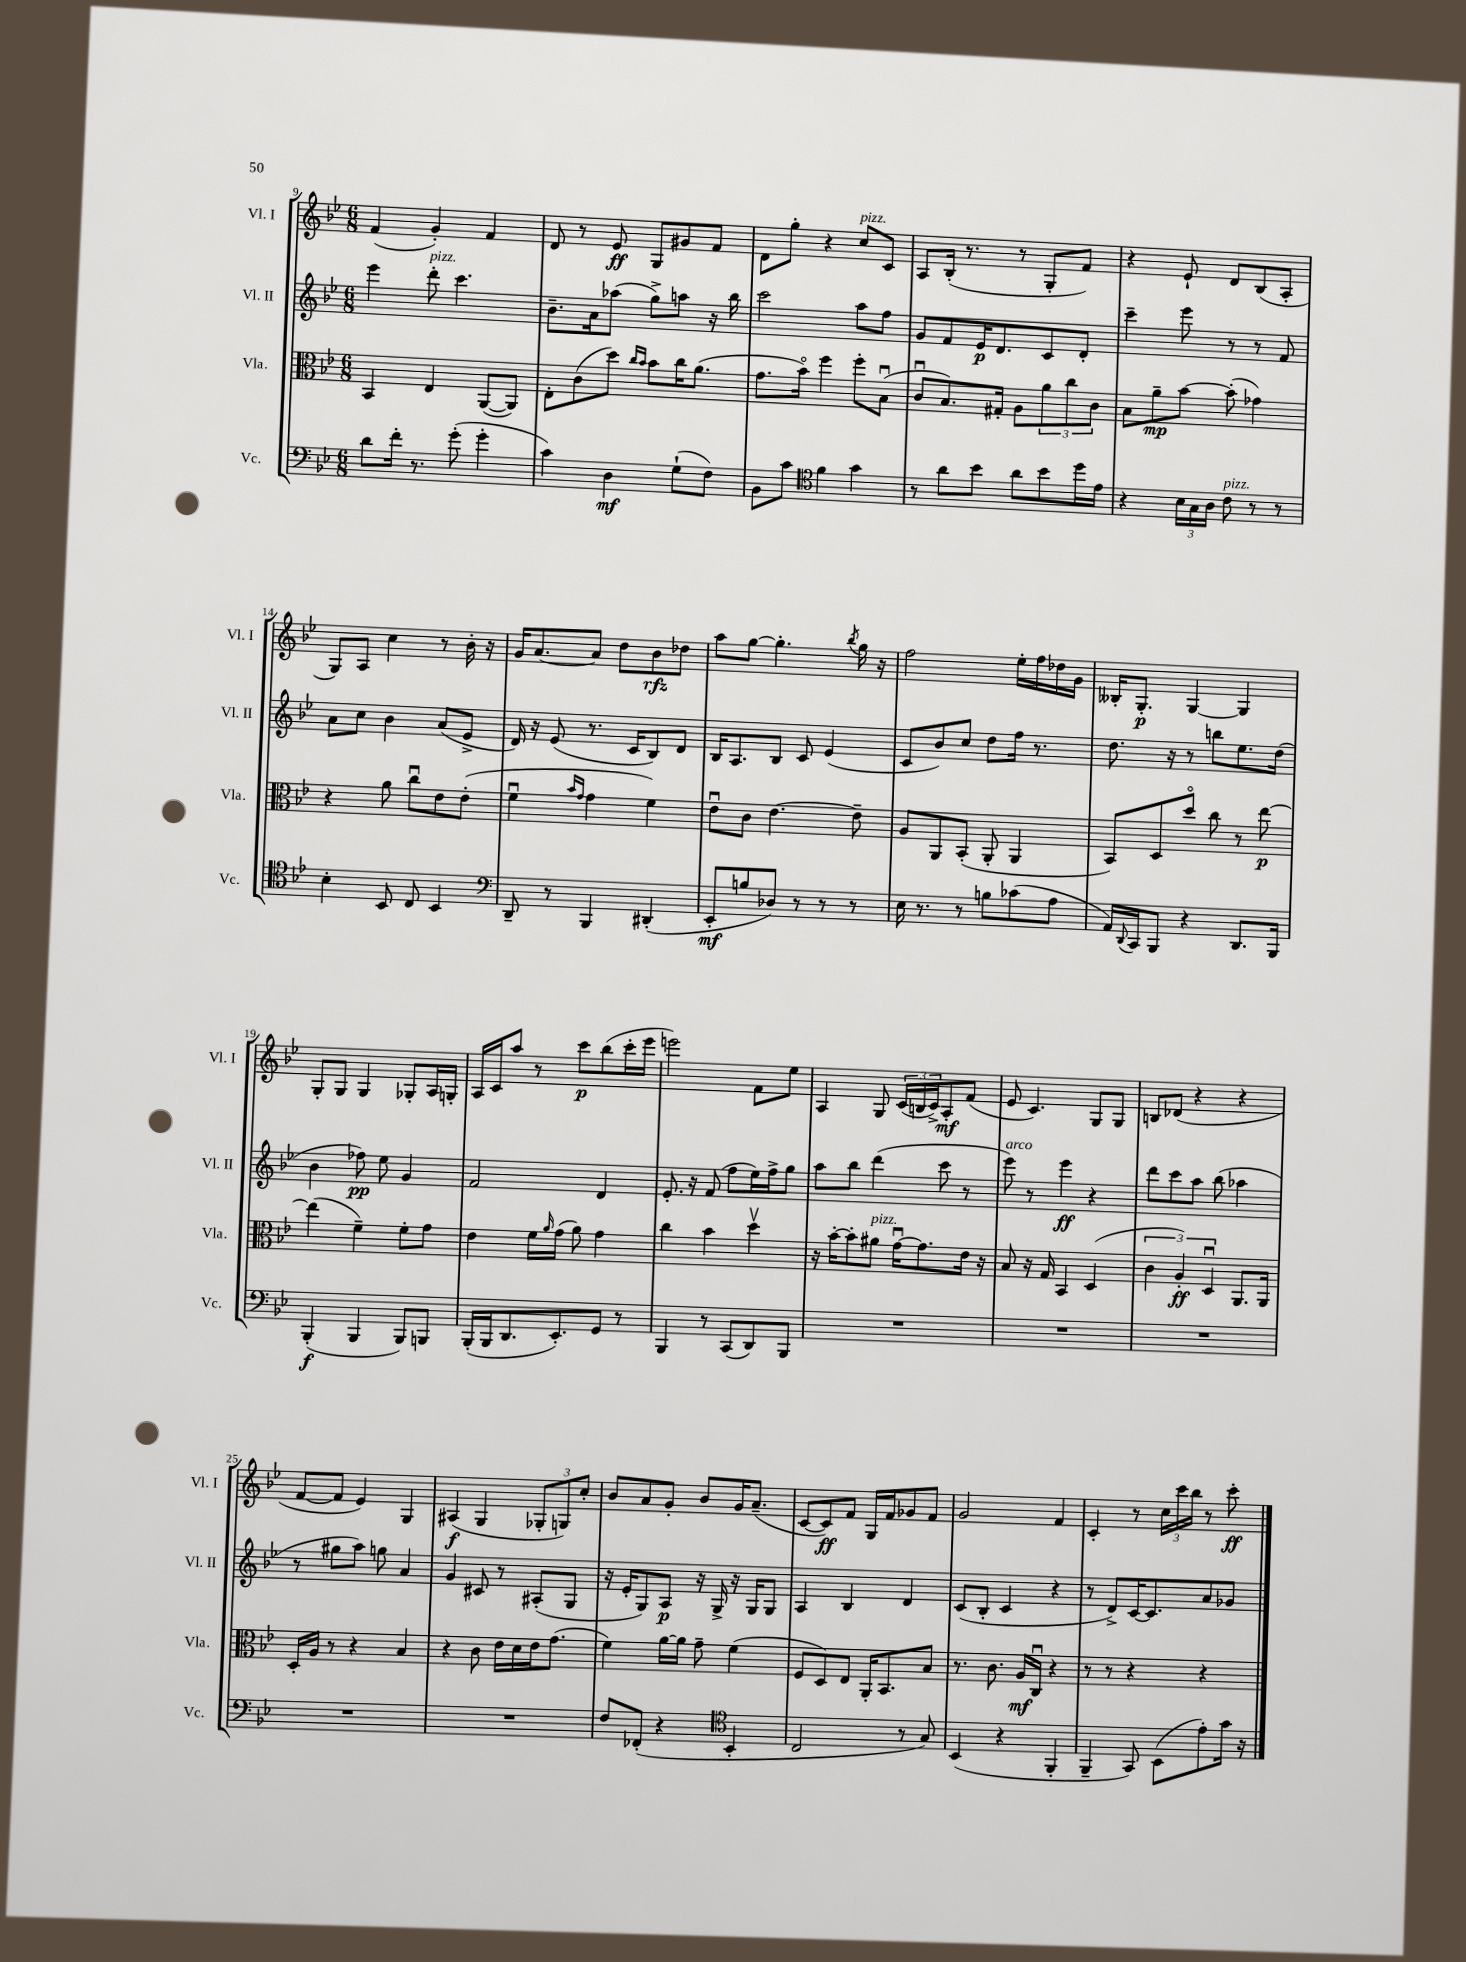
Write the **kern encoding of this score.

**kern	**dynam	**kern	**dynam	**kern	**dynam	**kern	**dynam
*part4	*part4	*part3	*part3	*part2	*part2	*part1	*part1
*staff4	*staff4	*staff3	*staff3	*staff2	*staff2	*staff1	*staff1
*I"Vc.	*	*I"Vla.	*	*I"Vl. II	*	*I"Vl. I	*
*I'Vc.	*	*I'Vla.	*	*I'Vl. II	*	*I'Vl. I	*
*clefF4	*	*clefC3	*	*clefG2	*	*clefG2	*
*k[b-e-]	*	*k[b-e-]	*	*k[b-e-]	*	*k[b-e-]	*
*M6/8	*	*M6/8	*	*M6/8	*	*M6/8	*
=9	=9	=9	=9	=9	=9	=9	=9
8d\L	.	4BB-/	.	4eee-\	.	(4f/	.
16f'\Jk	.	.	.	.	.	.	.
8.r	.	.	.	.	.	.	.
!	!	!	!	!LO:TX:a:i:t=pizz.	!	!	!
.	.	4E-/	.	8ddd'\	.	4g'/)	.
(8g'\	.	.	.	4.ccc\	.	.	.
4g'\	.	([8AA/L	.	.	.	4f/	.
.	.	8AA/J])	.	.	.	.	.
=10	=10	=10	=10	=10	=10	=10	=10
4c\)	.	8E-'\L	.	8.b-~\L	.	8d/	.
.	.	(8c\	.	.	.	8r	.
.	.	.	.	16a\k	.	.	.
4D\	mf	8dd\J)	.	(8aa-X\J	.	8e-/	ff
.	.	16qqcc/LL	.	.	.	.	.
.	.	16qqb-/JJ	.	.	.	.	.
.	.	8b-\L	.	8gg^\L)	.	8G/L	.
(8G`\L	.	16cc\K	.	8aan\J	.	8g#X/	.
.	.	(8.a\J	.	.	.	.	.
8F\J)	.	.	.	16r	.	8f/J	.
.	.	.	.	16bb-\	.	.	.
=11	=11	=11	=11	=11	=11	=11	=11
8BB-\L	.	8.g\L	.	2ccc\	.	8d\L	.
8c\J	.	.	.	.	.	8gg'\J	.
.	.	16b-\Jk)	.	.	.	.	.
*clefC4	*	*	*	*	*	*	*
4f\	.	4ff\	.	.	.	4r	.
!	!	!	!	!	!	!LO:TX:a:i:t=pizz.	!
4g\	.	8ff'\L	.	8aa\L	.	8cc/L	.
.	.	(8B-u\J	.	8ff\J	.	8c/J	.
=12	=12	=12	=12	=12	=12	=12	=12
8r	.	8cu/L	.	8g/L	.	8A/L	.
8a\L	.	8.B-/)	.	8f/	.	(16B-'/Jk	.
.	.	.	.	.	.	8.r	.
8b-\J	.	.	.	16e-/K	p	.	.
.	.	16G#X'/Jk	.	8.d/	.	.	.
8a\L	.	8A\L	.	.	.	8r	.
8b-\	.	12a\	.	8c/	.	8G'/L	.
.	.	12cc\	.	.	.	.	.
16dd\L	.	.	.	8d'/J	.	8f/J)	.
.	.	12c\J	.	.	.	.	.
16e-\JJ	.	.	.	.	.	.	.
=13	=13	=13	=13	=13	=13	=13	=13
4r	.	8B-\L	.	4ccc~\	.	4r	.
.	.	8a~\	mp	.	.	.	.
24B-\LL	.	[8b-\J	.	8eee-\	.	8e-`/	.
24G\	.	.	.	.	.	.	.
24A\JJ	.	.	.	.	.	.	.
!LO:TX:a:i:t=pizz.	!	!	!	!	!	!	!
8c\	.	(8b-'\]	.	8r	.	8d/L	.
8r	.	4g-X\)	.	8r	.	(8B-/	.
8r	.	.	.	8f/	.	8A'/J	.
!!LO:LB:g=z
=14	=14	=14	=14	=14	=14	=14	=14
4B-'\	.	4r	.	8a\L	.	8G/L)	.
.	.	.	.	8cc\J	.	8A/J	.
8BB-/	.	8a\	.	4b-\	.	4cc\	.
8C/	.	8ccu\L	.	.	.	.	.
4BB-/	.	8e-\	.	(8a/L	.	8r	.
.	.	(8e-'\J	.	8e-^/J	.	16b-'\	.
.	.	.	.	.	.	16r	.
=15	=15	=15	=15	=15	=15	=15	=15
*clefF4	*	*	*	*	*	*	*
8DD~/	.	4fu\	.	16d/)	.	16g/KL	.
.	.	.	.	16r	.	[8.a/	.
8r	.	.	.	(8e-/	.	.	.
.	.	16qqb-/LL	.	.	.	.	.
.	.	16qqg/JJ	.	.	.	.	.
4BBB-/	.	4g\	.	8.r	.	8a/J]	.
.	.	.	.	.	.	8dd\L	.
.	.	.	.	16c/KL	.	.	.
(4DD#X'/	.	4f\)	.	8B-/)	.	8b-\	rfz
.	.	.	.	8d/J	.	8dd-X\J	.
=16	=16	=16	=16	=16	=16	=16	=16
8EE-'/L	mf	8e-u\L	.	16B-/KL	.	8aa\L	.
.	.	.	.	8.A/	.	.	.
8Bn/	.	8c\J	.	.	.	[8gg\J	.
8D-X/J)	.	[4.e-\	.	8B-/J	.	4.gg'\]	.
8r	.	.	.	8c/	.	.	.
8r	.	.	.	(4e-/	.	.	.
.	.	.	.	.	.	8qbb-/	.
8r	.	8e-~\]	.	.	.	16gg\	.
.	.	.	.	.	.	16r	.
=17	=17	=17	=17	=17	=17	=17	=17
16E-\	.	8A/L	.	8c/L	.	2ff\	.
8.r	.	.	.	.	.	.	.
.	.	8AA/	.	8b-/)	.	.	.
8r	.	(8BB-'/J	.	8cc/J	.	.	.
8Bn\L	.	8AA'/	.	8dd\L	.	.	.
(8c-X\	.	4AA/	.	16ff\Jk	.	16ee-'\LL	.
.	.	.	.	8.r	.	16ff\	.
8A\J	.	.	.	.	.	16dd-X\	.
.	.	.	.	.	.	16g\JJ	.
=18	=18	=18	=18	=18	=18	=18	=18
16AA/LL)	.	8BB-/L)	.	8.dd\	.	16B--X'/KL	.
8qqDD/	.	.	.	.	.	.	.
16CC/J	.	.	.	.	.	8.G'/J	p
8BBB-/J	.	8D/	.	.	.	.	.
.	.	.	.	16r	.	.	.
4r	.	8dd/J	.	8r	.	[4G/	.
.	.	8cc\	.	8bbn\L	.	.	.
8.DD/L	.	8r	.	8.ee-\	.	4G/]	.
.	.	[8ee-\	p	.	.	.	.
16BBB-/Jk	.	.	.	(16dd\Jk	.	.	.
!!LO:LB:g=z
=19	=19	=19	=19	=19	=19	=19	=19
(4BBB-'/	f	(4ee-\]	.	4b-\	.	8G'/L	.
.	.	.	.	.	.	8G/J	.
4BBB-/	.	4f~\)	.	8ff-X\)	pp	4G/	.
.	.	.	.	8ee-\	.	.	.
8BBB-/L)	.	8f'\L	.	4g/	.	8G-X'/L	.
8BBBn/J	.	8g\J	.	.	.	16A/L	.
.	.	.	.	.	.	16Gn'/JJ	.
=20	=20	=20	=20	=20	=20	=20	=20
(16BBB-'/LL	.	4e-\	.	2f/	.	16A/LL	.
16BBB-/J	.	.	.	.	.	16c/J	.
8.DD/	.	.	.	.	.	8aa/J	.
.	.	16f\LL	.	.	.	8r	.
.	.	16qqa/	.	.	.	.	.
8.EE-'/)	.	(16g\JJ	.	.	.	.	.
.	.	8a\)	.	.	.	8ccc\L	p
8GG/J	.	4g\	.	4d/	.	(8bb-\	.
8r	.	.	.	.	.	16ccc'\L	.
.	.	.	.	.	.	16eee-\JJ	.
=21	=21	=21	=21	=21	=21	=21	=21
4BBB-/	.	4cc\	.	8.e-'/	.	2eeen\)	.
.	.	.	.	16r	.	.	.
8r	.	4b-\	.	(8f/	.	.	.
(8CC/L	.	.	.	8ff\L	.	.	.
8DD/)	.	4ddv\	.	16ee-\L)	.	8f\L	.
.	.	.	.	16ff^\J	.	.	.
8BBB-/J	.	.	.	8gg\J	.	8ee-\J	.
=22	=22	=22	=22	=22	=22	=22	=22
2.r	.	16r	.	8aa\L	.	4A/	.
.	.	[16b-'\KL	.	.	.	.	.
.	.	8b-'\]	.	8bb-\J	.	.	.
!	!	!LO:TX:a:i:t=pizz.	!	!	!	!	!
.	.	8a#X\J	.	(4ddd\	.	8G/	.
.	.	[16gu\KL	.	.	.	(24c/LL	.
.	.	.	.	.	.	24Bn/	.
.	.	8.g\]	.	.	.	.	.
.	.	.	.	.	.	24c^/J)	.
.	.	.	.	8ccc\	.	8A'/	mf
.	.	16e-\Jk	.	8r	.	(8f/J	.
.	.	16r	.	.	.	.	.
=23	=23	=23	=23	=23	=23	=23	=23
!	!	!	!	!LO:TX:a:i:t=arco	!	!	!
2.r	.	8B-/	.	8eee-\)	.	8e-/	.
.	.	16r	.	8r	.	4.c/)	.
.	.	16G/	.	.	.	.	.
.	.	4BB-/	.	4eee-\	ff	.	.
.	.	(4D/	.	4r	.	8G/L	.
.	.	.	.	.	.	8G/J	.
=24	=24	=24	=24	=24	=24	=24	=24
2.r	.	6c\	.	8ddd\L	.	8Bn/L	.
.	.	.	.	8ccc\	.	(8d-X/J	.
.	.	6A'/)	ff	.	.	.	.
.	.	.	.	8aa\J	.	4r	.
.	.	6Du/	.	.	.	.	.
.	.	.	.	(8bb-\	.	.	.
.	.	8.AA/L	.	4aa-X\	.	4r	.
.	.	16AA/Jk	.	.	.	.	.
!!LO:LB:g=z
=25	=25	=25	=25	=25	=25	=25	=25
2.r	.	16D'/LL	.	8r	.	[8f/L	.
.	.	16A/JJ	.	.	.	.	.
.	.	8r	.	8gg#X\L	.	8f/J]	.
.	.	4r	.	8aa\J)	.	4e-/)	.
.	.	.	.	8ggn\	.	.	.
.	.	4B-/	.	4a/	.	4G/	.
=26	=26	=26	=26	=26	=26	=26	=26
2.r	.	4r	.	4g/	.	(4A#X/	f
.	.	8c\	.	8c#X/	.	4G/	.
.	.	16e-\LL	.	8r	.	.	.
.	.	16d\	.	.	.	.	.
.	.	16e-\J	.	(8A#X'/L	.	12G-X'/L	.
.	.	(8.g\J	.	.	.	.	.
.	.	.	.	.	.	12Gn/)	.
.	.	.	.	8G/J	.	.	.
.	.	.	.	.	.	12cc'/J	.
=27	=27	=27	=27	=27	=27	=27	=27
8F/L	.	4f\)	.	16r	.	8b-/L	.
.	.	.	.	16e-'/KL	.	.	.
(8FF-X'/J	.	.	.	8G/)	.	8a/	.
4r	.	[16a\LL	.	8A/J	p	8g'/J	.
.	.	16a\JJ]	.	.	.	.	.
.	.	8g~\	.	16r	.	8b-/L	.
.	.	.	.	16G^/	.	.	.
*clefC4	*	*	*	*	*	*	*
4BB-'/	.	(4f\	.	16r	.	16g/K	.
.	.	.	.	16G/KL	.	(8.a~/J	.
.	.	.	.	8G/J	.	.	.
=28	=28	=28	=28	=28	=28	=28	=28
2C/	.	8F/L	.	4A/	.	[8c/L	.
.	.	8D/)	.	.	.	8c/])	ff
.	.	8E-/J	.	4B-/	.	8f/J	.
.	.	16AA'/KL	.	.	.	16G/LL	.
.	.	8.BB-/	.	.	.	16f/J	.
8r	.	.	.	4d/	.	8g-X/	.
8G/)	.	8B-/J	.	.	.	8f/J	.
=29	=29	=29	=29	=29	=29	=29	=29
(4BB-/	.	8.r	.	(8c/L	.	2g/	.
.	.	.	.	8B-'/J	.	.	.
.	.	8.c\	.	.	.	.	.
4r	.	.	.	4c/	.	.	.
.	.	16A/LL	mf	.	.	.	.
.	.	16Cu/JJ	.	.	.	.	.
4FF'/	.	4r	.	4r	.	4f/	.
=30	=30	=30	=30	=30	=30	=30	=30
4FF~/	.	8r	.	8r	.	4c'/	.
.	.	8r	.	8d^/L)	.	.	.
8GG/)	.	4r	.	[16c/K	.	8r	.
.	.	.	.	8.c/]	.	.	.
(8BB-\L	.	.	.	.	.	24cc\LL	.
.	.	.	.	.	.	24ccc\	.
.	.	.	.	.	.	24bb-\JJ	.
8e-'\)	.	4r	.	8a/	.	8r	.
16g\Jk	.	.	.	8g-X/J	.	8ccc'\	ff
16r	.	.	.	.	.	.	.
==	==	==	==	==	==	==	==
*-	*-	*-	*-	*-	*-	*-	*-
